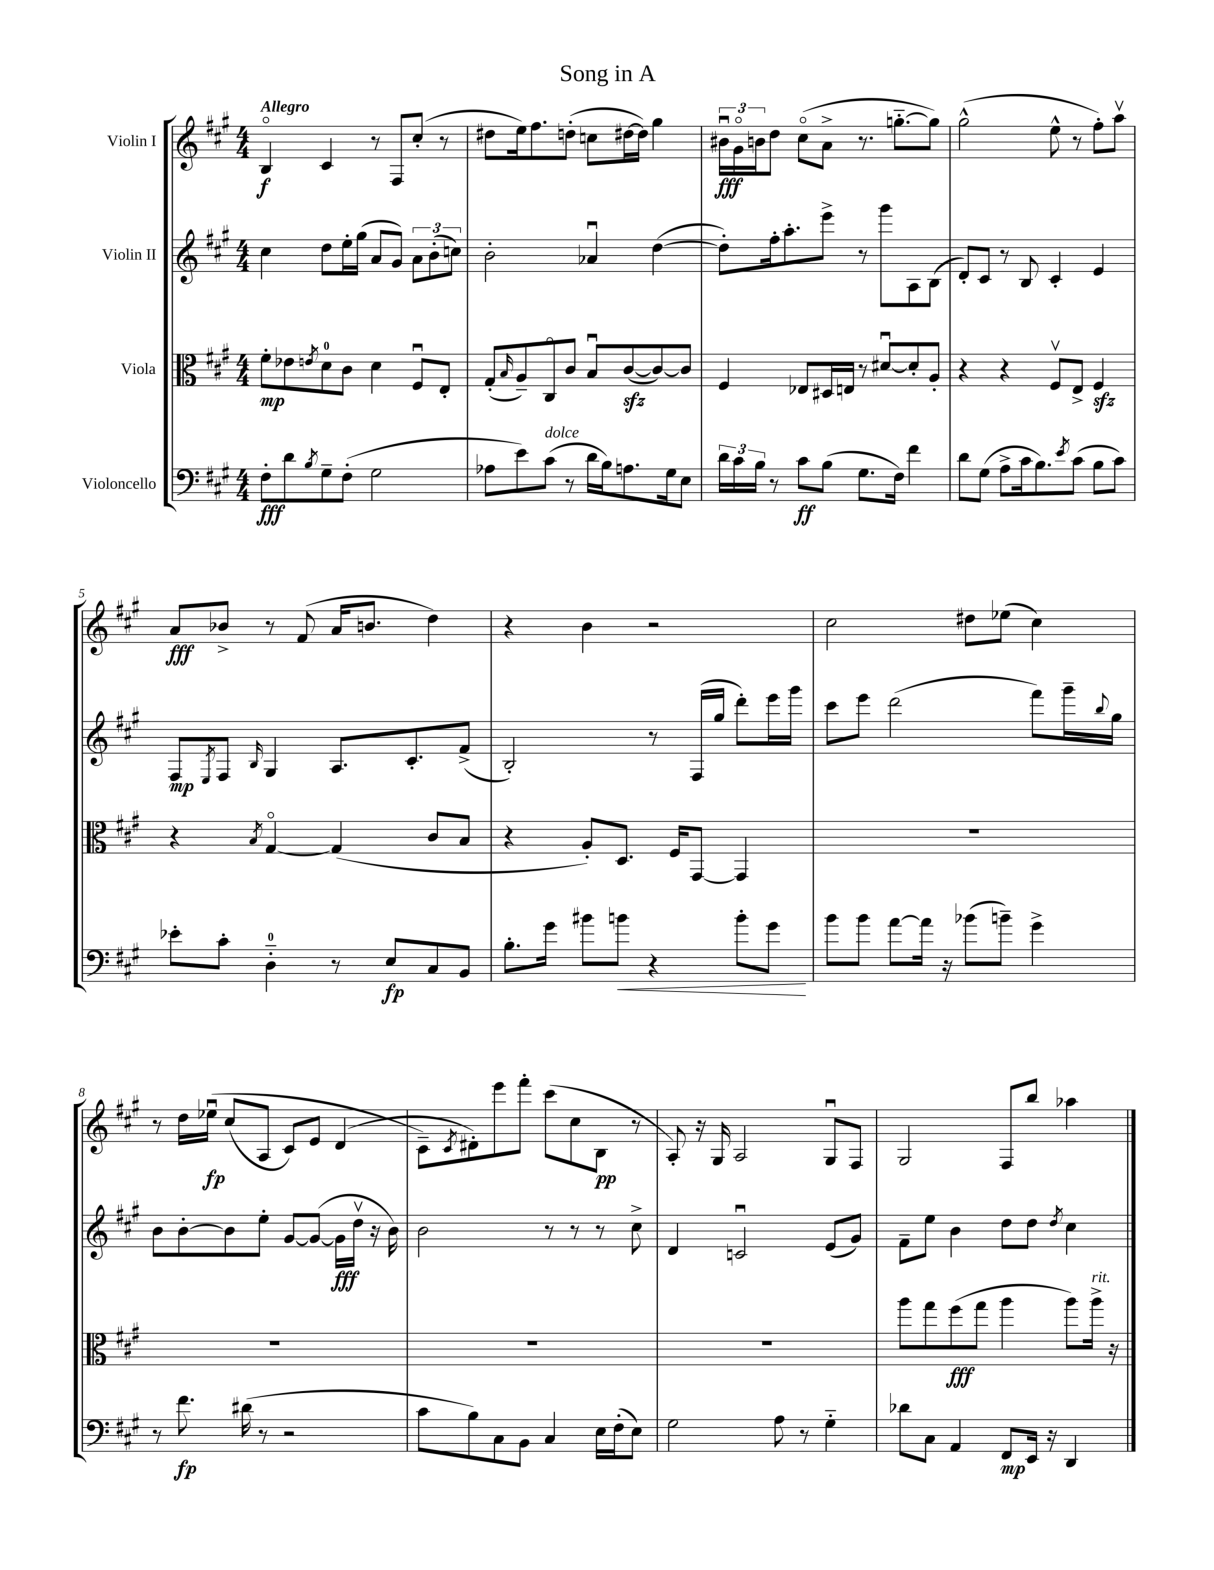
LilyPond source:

\header { title = "Song in A" }
<<
\new StaffGroup <<
\new Staff = "s0" \with { instrumentName = "Violin I" } {
    \clef treble \key a \major \numericTimeSignature \time 4/4 \tempo "Allegro"
    b4\flageolet\f cis'4 r8 fis8 cis''8-.( r8 |
    dis''8 e''16) fis''8. d''8-.( c''8 dis''16~ dis''16) gis''4 |
    \tuplet 3/2 { bis'16\downbow\fff gis'16\flageolet b'16 } d''8 cis''8\flageolet( a'8-> r8. g''8.~-_ g''8) |
    gis''2-^( e''8-^ r8 fis''8-.) a''8\upbow |
    a'8\fff bes'8-> r8 fis'8( a'16 b'8. d''4) |
    r4 b'4 r2 |
    cis''2 dis''8 ees''8( cis''4) |
    r8 d''16 ees''16\downbow\fp\( cis''8( a8 cis'8) e'8 d'4( |
    cis'8--\) \acciaccatura { cis'8 } dis'8-.) e'''8 fis'''8-. cis'''8( cis''8 b8\pp r8 |
    a8-.) r16 gis16 a2 gis8\downbow fis8 |
    gis2 fis8 b''8 aes''4 \bar "|." |
}
\new Staff = "s1" \with { instrumentName = "Violin II" } {
    \clef treble \key a \major \numericTimeSignature \time 4/4
    cis''4 d''8 e''16-. gis''16( a'8 gis'8) \tuplet 3/2 { a'8 b'8-.( c''8) } |
    b'2-. aes'4\downbow d''4~( |
    d''8-.) fis''16-. a''8.-. e'''8-> r8 gis'''8 a8 b8( |
    d'8-.) cis'8 r8 b8 cis'4-. e'4 |
    fis8\mp \acciaccatura { e8 } fis8 \grace { b16 } gis4 a8. cis'8.-. fis'8->( |
    b2-.) r8 fis16( gis''16 d'''8-.) e'''16 gis'''16 |
    cis'''8 e'''8 d'''2( fis'''8) gis'''16-- \appoggiatura { b''8 } gis''16 |
    b'8 b'8~-. b'8 e''8-. gis'8~ gis'8~( gis'16\fff d''16\upbow r16 b'16) |
    b'2 r8 r8 r8 cis''8-> |
    d'4 c'2\downbow e'8( gis'8) |
    fis'8-- e''8 b'4 d''8 d''8 \acciaccatura { d''8 } cis''4 \bar "|." |
}
\new Staff = "s2" \with { instrumentName = "Viola" } {
    \clef alto \key a \major \numericTimeSignature \time 4/4
    fis'8-.\mp ees'8 \acciaccatura { e'8 } d'8-0 cis'8 d'4 fis8\downbow e8-. |
    gis8-.( \grace { b16 } a8--) cis8\flageolet cis'8 b8\downbow cis'8~\sfz( cis'8~) cis'8 |
    fis4 ees8 dis16 e16 r8 dis'8~\downbow dis'8-. a8-. |
    r4 r4 fis8\upbow e8-> fis4\sfz |
    r4 \acciaccatura { b8 } gis4~\flageolet gis4( cis'8 b8 |
    r4 a8-.) d8. fis16 gis,8~ gis,4 |
    R1 |
    R1 |
    R1 |
    R1 |
    a''8 gis''8 fis''8\fff( gis''8 a''4 a''8) a''16->^\markup { \italic "rit." } r16 \bar "|." |
}
\new Staff = "s3" \with { instrumentName = "Violoncello" } {
    \clef bass \key a \major \numericTimeSignature \time 4/4
    fis8-.\fff d'8 \acciaccatura { b8 } gis8-- fis8-.( gis2 |
    aes8 e'8) cis'8^\markup { \italic "dolce" }( r8 d'16 b16) a8. gis16 e8 |
    \tuplet 3/2 { d'16 cis'16 b16 } r8 cis'8\ff b8( gis8. fis16) fis'4 |
    d'8 gis8( a8-> cis'16 b8.) \acciaccatura { e'8 } cis'8( b8 cis'8) |
    ees'8-. cis'8-. d4-0-_ r8 e8\fp cis8 b,8 |
    b8.-. gis'16 bis'8 b'8\< r4 b'8-. gis'8\! |
    b'8 b'8 a'8~ a'16 r16 bes'8( b'8--) gis'4-> |
    r8 fis'8.\fp dis'16( r8 r2 |
    cis'8 b8) cis8 b,8 cis4 e16 fis16-.( e8) |
    gis2 a8 r8 gis4-_ |
    des'8 cis8 a,4 fis,8\mp e,16 r16 d,4 \bar "|." |
}
>>
>>
